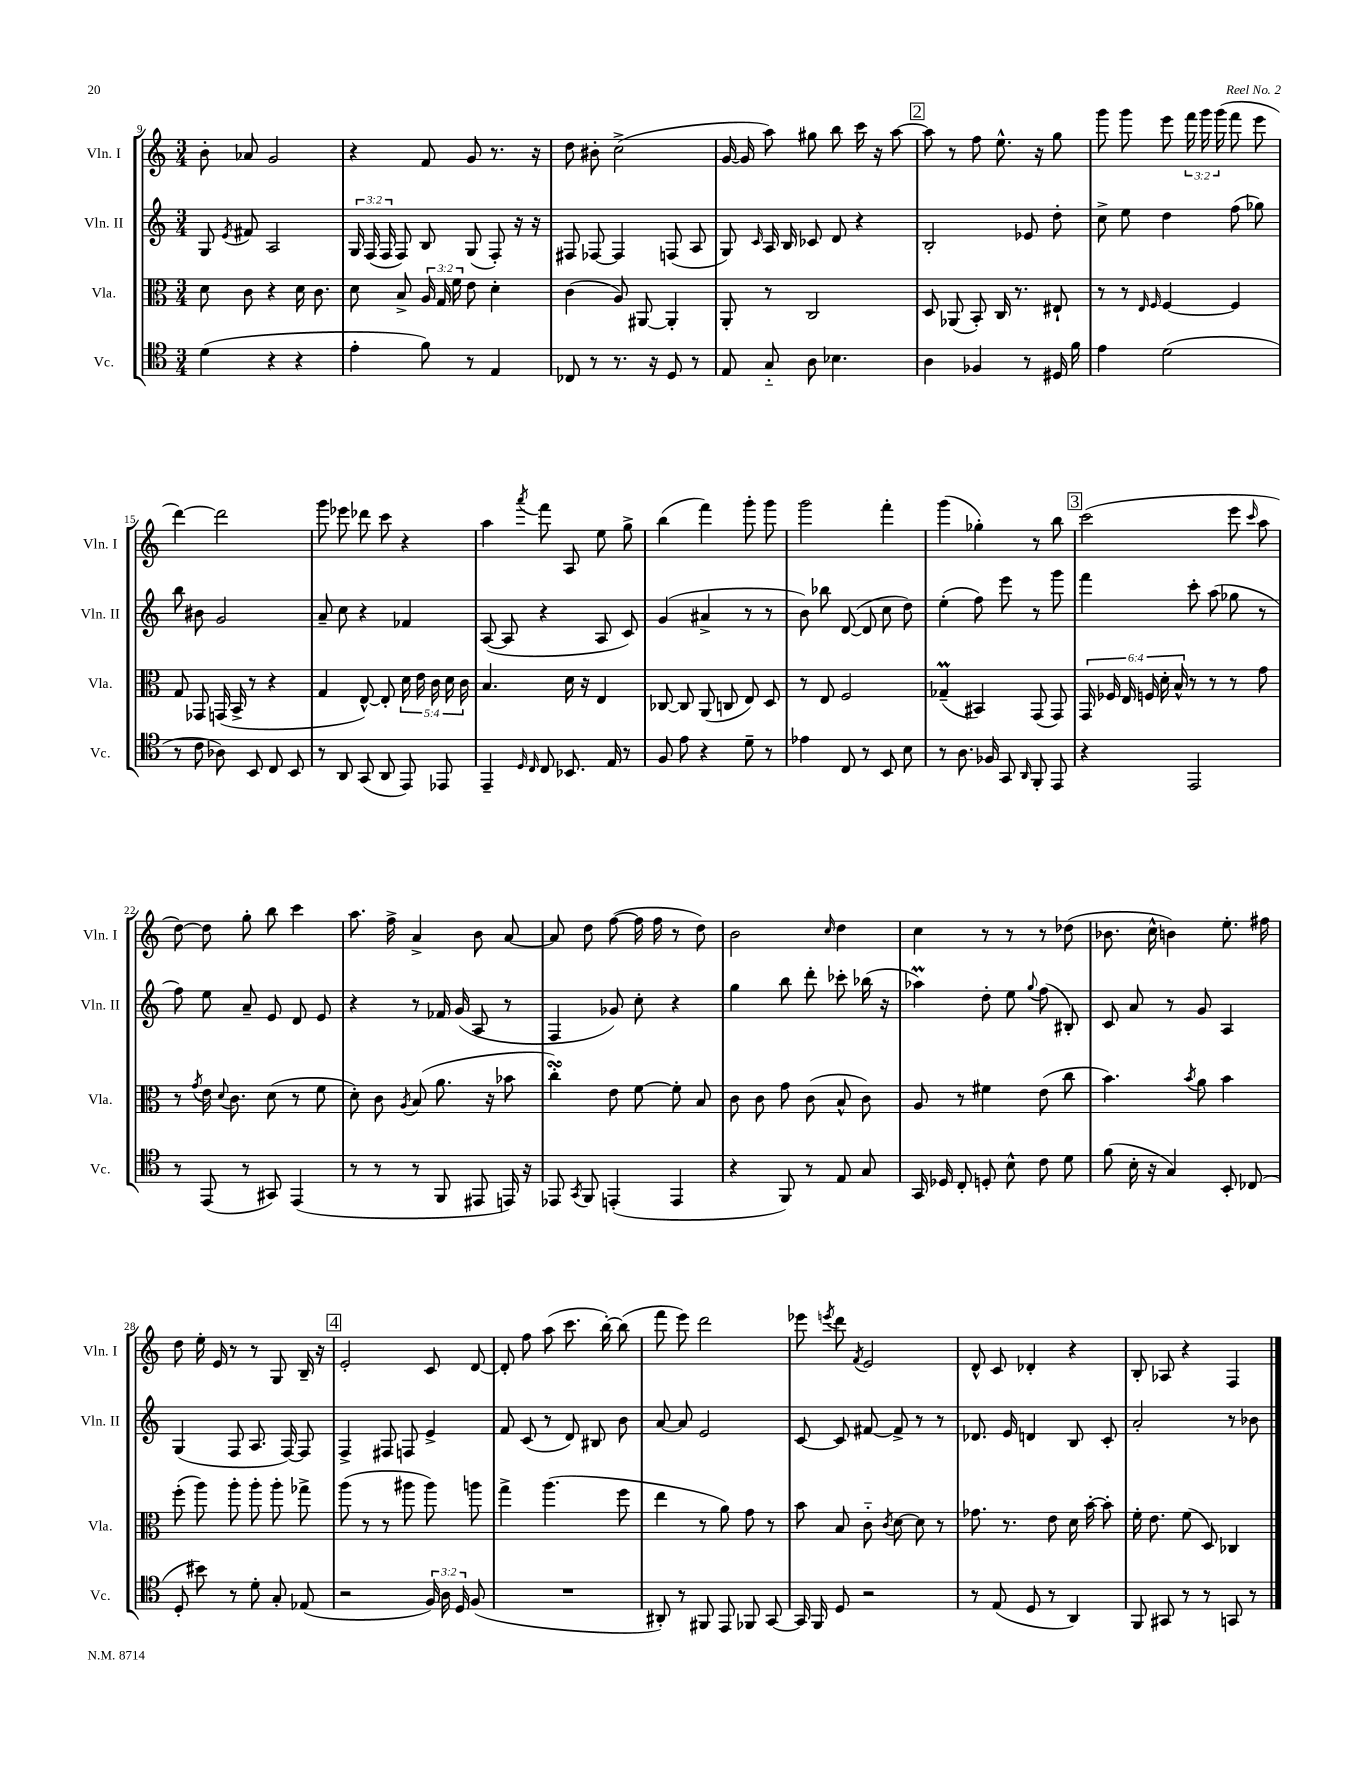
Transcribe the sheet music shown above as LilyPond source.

<<
\new StaffGroup <<
\new Staff = "s0" \with { instrumentName = "Vln. I" shortInstrumentName = "Vln. I" } {
    \clef treble \key c \major \numericTimeSignature \time 3/4 \override Staff.TupletNumber.text = #tuplet-number::calc-fraction-text
    \autoBeamOff b'8-. aes'8 g'2 |
    r4 f'8 g'8 r8. r16 |
    d''8 bis'8-. c''2->( |
    g'16~ g'16 a''8) gis''8 b''8 c'''16 r16 a''8~ |
    \mark \markup { \box "2" } a''8 r8 f''8 e''8.-^ r16 g''8 |
    g'''8 g'''8 e'''8 \tuplet 3/2 { f'''16 g'''16 g'''16( } f'''8 e'''8 |
    d'''4~) d'''2 |
    g'''8 ees'''8 des'''8 c'''8 r4 |
    a''4 \acciaccatura { a'''8 } f'''8 a8 e''8 g''8-> |
    b''4( f'''4) g'''8-. g'''8 |
    g'''2 f'''4-. |
    g'''4( ges''4-.) r8 b''8 |
    \mark \markup { \box "3" } c'''2( e'''8 \grace { c'''16 } a''8 |
    d''8~) d''8 g''8-. b''8 c'''4 |
    a''8. f''16-> a'4-> b'8 a'8~ |
    a'8 d''8 f''8~( f''16 f''16 r8 d''8) |
    b'2 \grace { c''16 } d''4 |
    c''4 r8 r8 r8 des''8( |
    bes'8. c''16-^ b'4) e''8.-. fis''16 |
    d''8 e''16-. e'16 r8 r8 g8 b16-- r16 |
    \mark \markup { \box "4" } e'2-. c'8 d'8~ |
    d'8-. f''8 a''8( c'''8. b''16~-.) b''8( |
    f'''8 e'''8) d'''2 |
    ees'''8 \acciaccatura { e'''8 } d'''8 \acciaccatura { f'8 } e'2 |
    d'8-^ c'8 des'4-. r4 |
    b8-. aes8 r4 f4 \bar "|." |
}
\new Staff = "s1" \with { instrumentName = "Vln. II" shortInstrumentName = "Vln. II" } {
    \clef treble \key c \major \numericTimeSignature \time 3/4 \override Staff.TupletNumber.text = #tuplet-number::calc-fraction-text
    \autoBeamOff g8 \acciaccatura { e'8 } fis'8 a2 |
    \tuplet 3/2 { g16 f16( f16 } f8) b8 g8( f8-.) r16 r16 |
    fis8 fes8~ fes4 f8( a8 |
    g8) \grace { c'16 } a16 b16 ces'8 d'8 r4 |
    \mark \markup { \box "2" } b2-. ees'8 d''8-. |
    c''8-> e''8 d''4 f''8( ges''8) |
    b''8 bis'8 g'2 |
    a'8-- c''8 r4 fes'4 |
    a8~( a8 r4 a8 c'8) |
    g'4( ais'4-> r8 r8 |
    b'8) bes''8 d'8~( d'8 c''8 d''8) |
    e''4-.( f''8) e'''8 r8 g'''8 |
    \mark \markup { \box "3" } f'''4 c'''8-. a''8( ges''8 r8 |
    f''8) e''8 a'8-- e'8 d'8 e'8 |
    r4 r8 fes'16 g'16( a8 r8 |
    f4 ges'8) c''8-. r4 |
    g''4 b''8 d'''8-. ces'''8-. bes''16( r16 |
    aes''4\prall) d''8-. e''8 \appoggiatura { g''8 } f''8( bis8-.) |
    c'8 a'8 r8 g'8 a4 |
    g4( f8 a8. f16~) f8 |
    \mark \markup { \box "4" } f4-> fis8 f8 e'4-> |
    f'8 c'8( r8 d'8) bis8 b'8 |
    a'8~ a'8 e'2 |
    c'8~ c'8 fis'8~ fis'8-> r8 r8 |
    des'8. e'16 d'4 b8 c'8-. |
    a'2-. r8 bes'8 \bar "|." |
}
\new Staff = "s2" \with { instrumentName = "Vla." shortInstrumentName = "Vla." } {
    \clef alto \key c \major \numericTimeSignature \time 3/4 \override Staff.TupletNumber.text = #tuplet-number::calc-fraction-text
    \autoBeamOff d'8 c'8 r4 d'16 c'8. |
    d'8 b8-> \tuplet 3/2 { a16 g16 f'16 } e'8 d'4-. |
    c'4( a8) ais,8~ ais,4-. |
    a,8-. r8 c2 |
    \mark \markup { \box "2" } d8 aes,8( b,8-.) c16 r8. eis8-! |
    r8 r8 \grace { e16 f16 } f4~ f4 |
    g8 ges,8 g,16( b,16-> r8 r4 |
    g4 e8~-^) e8-. \tuplet 5/4 { d'16 e'16 c'16 d'16 c'16 } |
    b4. d'16 r16 e4 |
    ces8~ ces8 a,8( c8 e8) d8 |
    r8 e8 f2 |
    ges4--\prall( bis,4) g,8( g,8) |
    \mark \markup { \box "3" } \tuplet 6/4 { g,16 fes16 e16 f16 d'16-. b16-^ } r8 r8 r8 g'8 |
    r8 \acciaccatura { g'8 } e'16 \appoggiatura { d'8 } c'8. d'8( r8 f'8 |
    d'8-.) c'8 \acciaccatura { a8 } b8( a'8. r16 bes'8 |
    c''4-.\turn) e'8 f'8~ f'8-. b8 |
    c'8 c'8 g'8 c'8( b8-^ c'8) |
    a8 r8 fis'4 e'8( c''8 |
    b'4.) \acciaccatura { b'8 } a'8 b'4 |
    f''8-.( a''8) a''8-. a''8-. a''8-. ges''8-> |
    \mark \markup { \box "4" } a''8( r8 r8 ais''8 ais''8) a''8 |
    g''4-> a''4.( f''8 |
    e''4 r8 a'8) g'8 r8 |
    b'8 b8 c'8-_ \acciaccatura { c'8 } d'8~ d'8 r8 |
    ges'8. r8. e'8 d'16 b'16~-. b'8-. |
    f'16-. e'8. f'8( d8) ces4 \bar "|." |
}
\new Staff = "s3" \with { instrumentName = "Vc." shortInstrumentName = "Vc." } {
    \clef tenor \key c \major \numericTimeSignature \time 3/4 \override Staff.TupletNumber.text = #tuplet-number::calc-fraction-text
    \autoBeamOff d'4( r4 r4 |
    e'4-. f'8) r8 e4 |
    ces8 r8 r8. r16 d8 r8 |
    e8 g8-_ a8 bes4. |
    \mark \markup { \box "2" } a4 fes4 r8 dis16 f'16 |
    e'4 d'2( |
    r8 c'8 aes8) b,8 c8 b,8 |
    r8 a,8 g,8( a,8 e,8) ees,8 |
    e,4-- \grace { d16 c16 } c8 bes,8. e16 r8 |
    f8 e'8 r4 d'8-- r8 |
    ees'4 c8 r8 b,8 b8 |
    r8 a8. fes16 g,8 \grace { a,16 } f,8-. e,8 |
    \mark \markup { \box "3" } r4 e,2 |
    r8 e,8( r8 gis,8) e,4( |
    r8 r8 r8 f,8 eis,8 e,16) r16 |
    ees,8 \acciaccatura { g,8 } f,8 e,4-.( e,4 |
    r4 f,8) r8 e8 g8 |
    g,16 des16 c8-. d8-. b8-^ c'8 d'8 |
    f'8( b16-. r16 g4) b,8-. ces8( |
    d8-. bis'8) r8 d'8-. g8-. ees8( |
    \mark \markup { \box "4" } r2 \tuplet 3/2 { f16) a16 d16 } f8( |
    R2. |
    ais,8-.) r8 fis,8 e,8 fes,8 g,8~ |
    g,16 f,16 d8 r2 |
    r8 e8( d8 r8 a,4) |
    f,8 gis,8 r8 r8 g,8 r8 \bar "|." |
}
>>
>>
\layout { \context { \Score currentBarNumber = #9 } }
